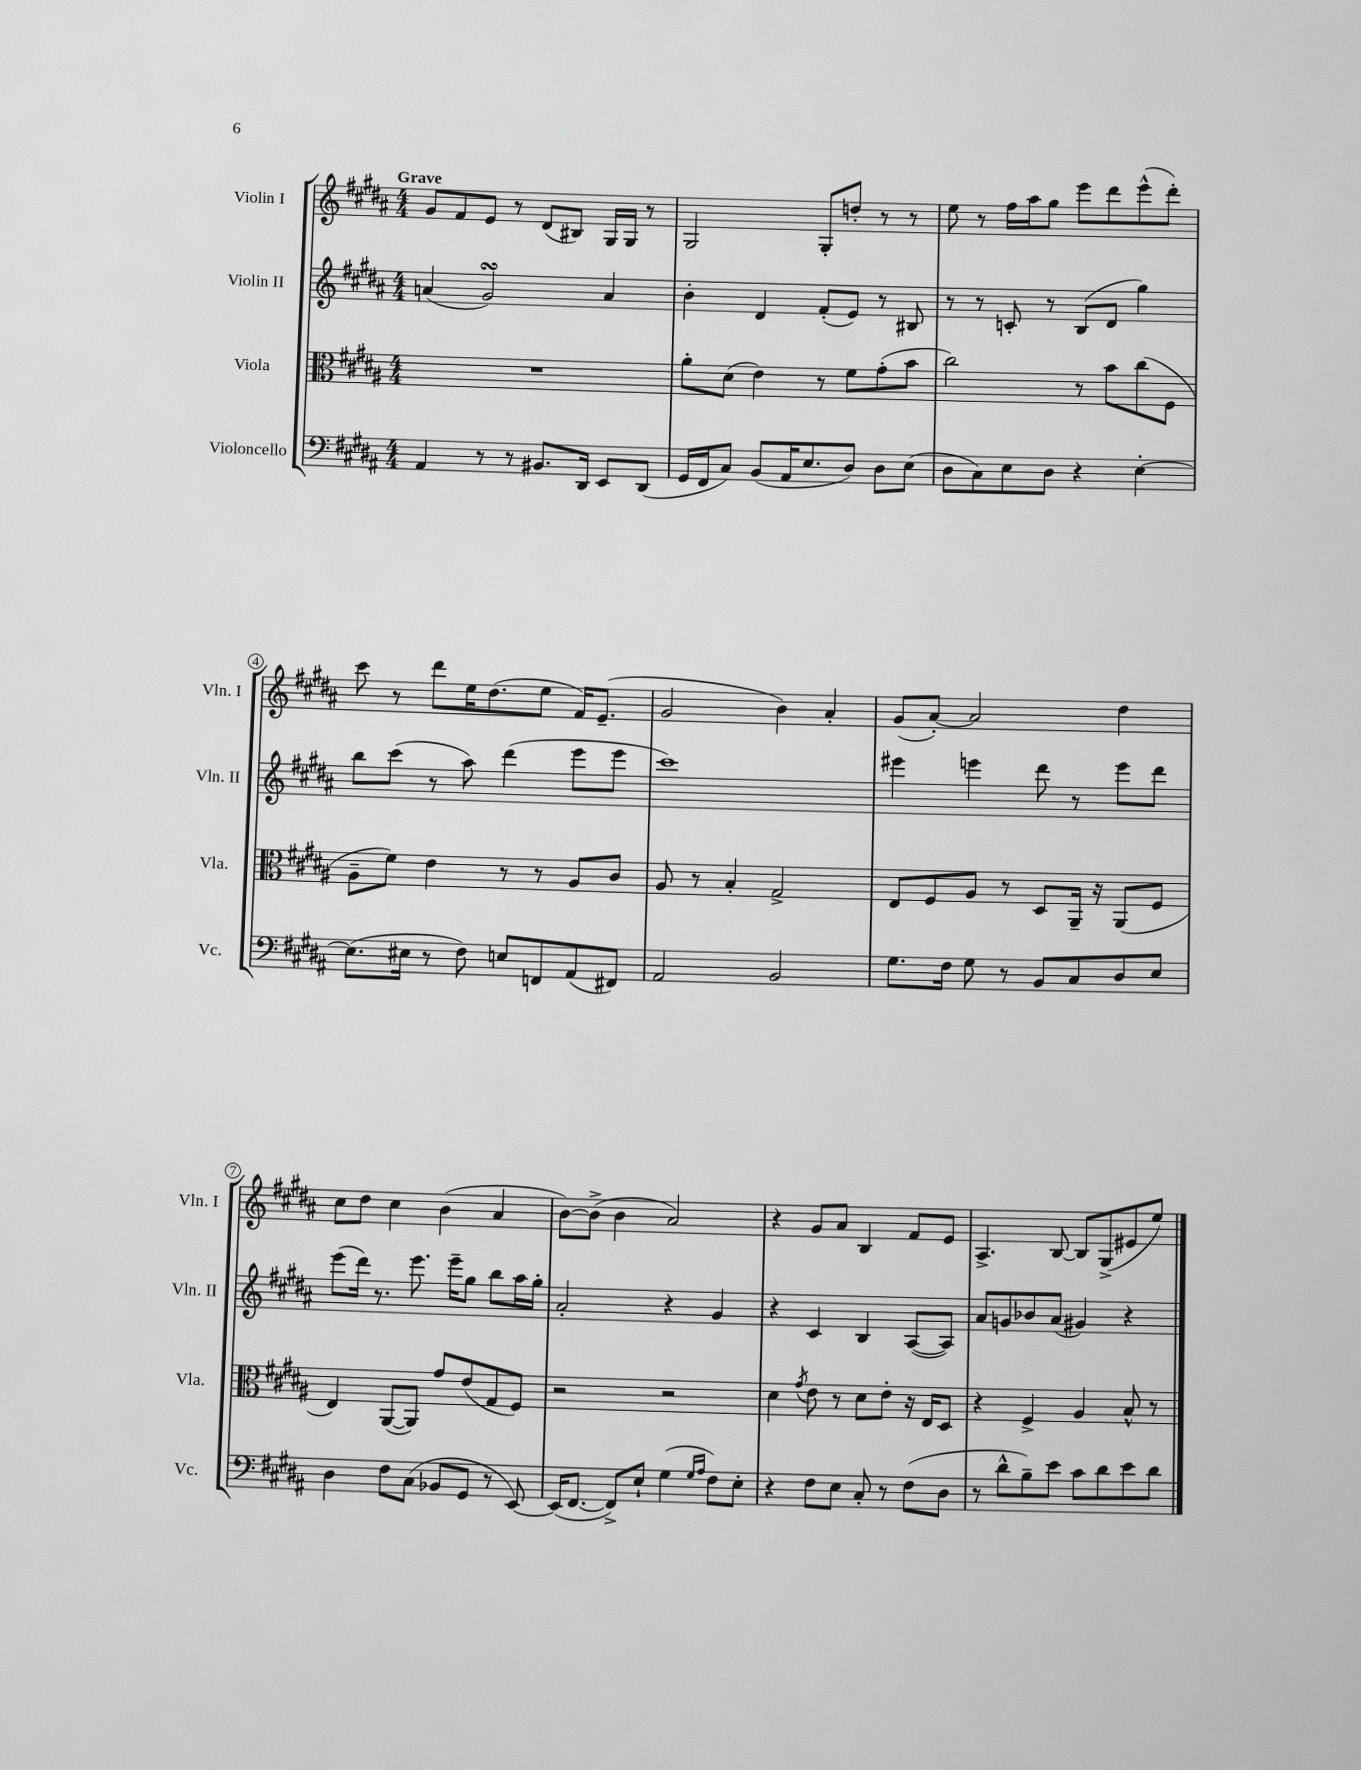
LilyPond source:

<<
\new StaffGroup <<
\new Staff = "s0" \with { instrumentName = "Violin I" shortInstrumentName = "Vln. I" } {
    \clef treble \key b \major \numericTimeSignature \time 4/4 \tempo "Grave"
    gis'8 fis'8 e'8 r8 dis'8( bis8) gis16 gis16 r8 |
    gis2 gis8-. d''8-. r8 r8 |
    e''8 r8 fis''16 ais''16 gis''8 e'''8 dis'''8 e'''8-^( dis'''8-.) |
    cis'''8 r8 dis'''8 e''16 dis''8.( e''8 fis'16) e'8.--( |
    gis'2 b'4) ais'4-. |
    gis'8( ais'8~-.) ais'2 dis''4 |
    cis''8 dis''8 cis''4 b'4( ais'4 |
    b'8~) b'8->( b'4 ais'2) |
    r4 gis'8 ais'8 b4 fis'8 e'8 |
    ais4.-> b8~ b8 gis8->( eis'8 e''8) \bar "|." |
}
\new Staff = "s1" \with { instrumentName = "Violin II" shortInstrumentName = "Vln. II" } {
    \clef treble \key b \major \numericTimeSignature \time 4/4
    a'4( gis'2\turn) a'4 |
    b'4-. dis'4 fis'8-.( e'8) r8 bis8 |
    r8 r8 c'8-. r8 b8( dis'8 gis''4) |
    b''8 cis'''8( r8 ais''8) dis'''4( e'''8 e'''8 |
    cis'''1) |
    eis'''4 e'''4 dis'''8 r8 e'''8 dis'''8 |
    e'''8( dis'''16) r8. e'''8. e'''16-- gis''8 b''8 ais''16 gis''16-. |
    ais'2-. r4 gis'4 |
    r4 cis'4 b4 ais8~( ais8) |
    ais'8 g'8 bes'8 ais'8( gis'4) r4 \bar "|." |
}
\new Staff = "s2" \with { instrumentName = "Viola" shortInstrumentName = "Vla." } {
    \clef alto \key b \major \numericTimeSignature \time 4/4
    R1 |
    ais'8-. dis'8( e'4) r8 fis'8 gis'8-.( b'8 |
    cis''2) r8 b'8 cis''8( fis8 |
    ais8-- fis'8) e'4 r8 r8 ais8 cis'8 |
    ais8 r8 b4-. gis2-> |
    e8 fis8 ais8 r8 dis8 ais,16-- r16 ais,8( fis8 |
    e4) ais,8~( ais,8) gis'8 e'8( gis8 fis8) |
    r2 r2 |
    dis'4 \acciaccatura { gis'8 } e'8 r8 dis'8 e'8-. r16 e16 dis8 |
    r4 fis4-> ais4 b8-^ r8 \bar "|." |
}
\new Staff = "s3" \with { instrumentName = "Violoncello" shortInstrumentName = "Vc." } {
    \clef bass \key b \major \numericTimeSignature \time 4/4
    ais,4 r8 r8 bis,8. dis,16 e,8 dis,8( |
    gis,16 fis,16 cis8) b,8( ais,16 e8. dis8) dis8 e8( |
    dis8 cis8) e8 dis8 r4 e4~-. |
    e8.( eis16 r8 fis8) e8 f,8 ais,8( fis,8) |
    ais,2 b,2 |
    gis8. fis16 gis8 r8 b,8 cis8 dis8 e8 |
    dis4 fis8 cis8( bes,8 gis,8 r8 e,8~) |
    e,16( fis,8.~ fis,8->) e8-! gis4( \grace { gis16 ais16 } fis8) e8-. |
    r4 fis8 e8 cis8-. r8 fis8( dis8 |
    r8 dis'8-^ b8--) e'8 cis'8 dis'8 e'8 dis'8 \bar "|." |
}
>>
>>
\layout { \context { \Score \override BarNumber.stencil = #(make-stencil-circler 0.1 0.3 ly:text-interface::print) } }
